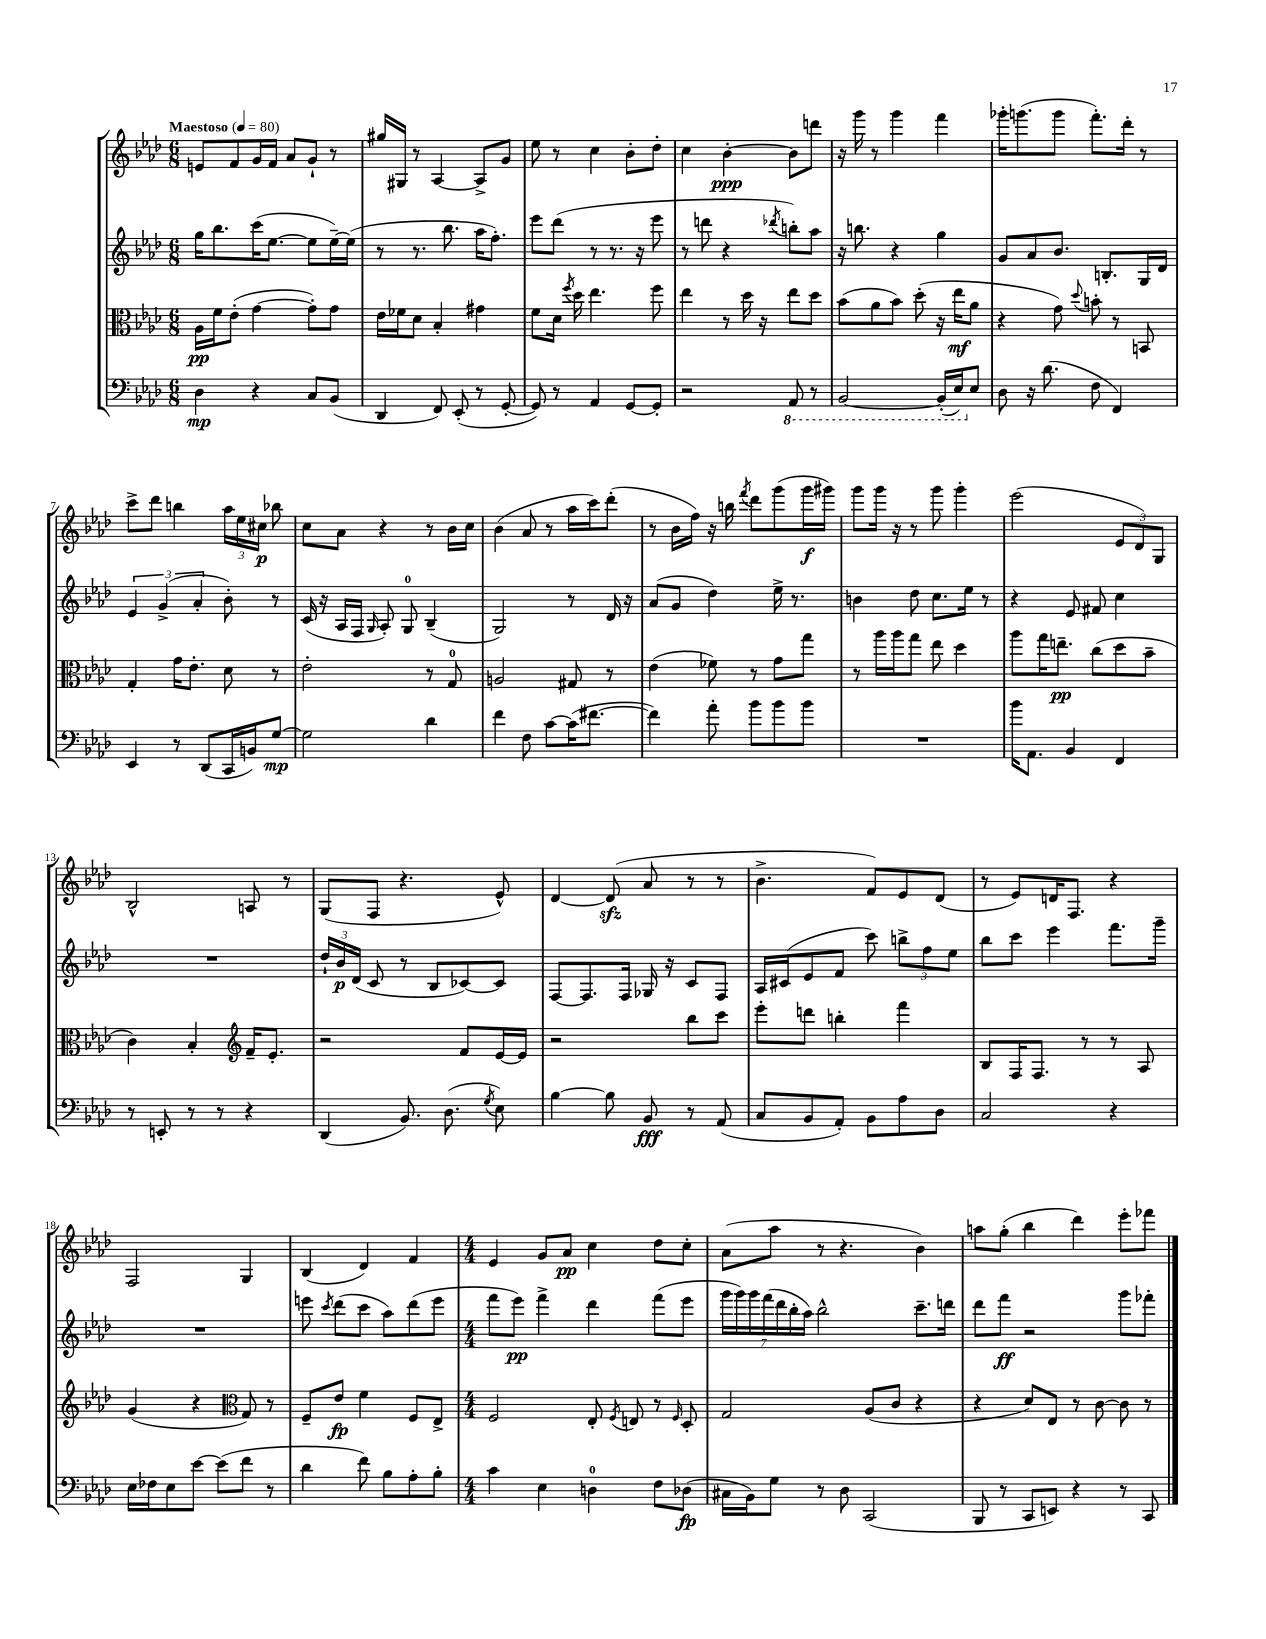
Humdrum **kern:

**kern	**kern	**kern	**kern
*staff4	*staff3	*staff2	*staff1
*clefF4	*clefC3	*clefG2	*clefG2
*k[b-e-a-d-]	*k[b-e-a-d-]	*k[b-e-a-d-]	*k[b-e-a-d-]
*M6/8	*M6/8	*M6/8	*M6/8
*MM80	*MM80	*MM80	*MM80
4D-\	16A-\LL	16gg\LK	8e/L
.	16f\J	8.bb-\	.
.	(8e-'\J	.	8f/
4r	[4g\	(16ccc\K	16g/L
.	.	[8.ee-\J	16f/JJ
.	.	.	8a-/L
8C/L	8g'\]L)	8ee-\]L	8g`/J
(8BB-/J	8g\J	[16ee-~\L)	8r
.	.	(16ee-\]JJ	.
=	=	=	=
4DD-/	16e-\LL	8r	16gg#/LL
.	16f-\J	.	16G#/JJ
.	8d-\J	8.r	8r
8FF/)	4B-'/	.	[4A-/
.	.	8.bb-\	.
(8EE-'/	.	.	.
8r	4g#\	16aa-\LK	8A-^/]L
.	.	8.ff'\J)	.
[8GG'/	.	.	8g/J
=	=	=	=
8GG/])	8f\L	8eee-\L	8ee-\
8r	16d-\Jk	(8ddd-\J	8r
.	8qff/	.	.
.	16dd-\	.	.
4AA-/	4.ee-\	8r	4cc\
.	.	8.r	.
[8GG/L	.	.	8b-'\L
.	.	16r	.
8GG'/]J	8ff\	8eee-\	8dd-'\J
=	=	=	=
2r	4ee-\	8r	4cc\
.	.	8ddd\	.
.	8r	4r	[4b-'\
.	16dd-\	.	.
.	16r	.	.
.	.	8qddd-/	.
8AAA-/	8ee-\L	8bb'\L)	8b-\]L
8r	8dd-\J	8aa-\J	8ddd\J
=	=	=	=
[2BBB-/	(8b-\L	16r	16r
.	.	8.bb\	16ggg\
.	8a-\	.	8r
.	8b-\J)	4r	4ggg\
.	(8dd-'\	.	.
(16BBB-'/]LL	16r	4gg\	4fff\
16EE-/J)	16ee-\LK	.	.
8E-/J	8a-\J	.	.
=	=	=	=
8D-\	4r	8g/L	16ggg-'\LK
.	.	.	(8.ggg\
16r	.	8a-/	.
(8.d-\	.	.	.
.	8g\)	8.b-/J	8ggg\J
.	8qqdd-/	.	.
8F\	8b'\	.	8.fff'\L)
.	.	8.B'/L	.
4FF/)	8r	.	.
.	.	.	16ddd-'\Jk
.	8BB/	16G/L	8r
.	.	16d-/JJ	.
=	=	=	=
4EE-/	4G'/	6e-/	8ccc^\L
.	.	.	8ddd-\J
.	.	(6g^/	.
8r	16g\LK	.	4bb\
.	8.e-'\J	.	.
.	.	6a-'/	.
(8DD-/L	.	.	.
16CC/L	8d-\	8b-'\)	24aa-\LL
.	.	.	24ee-\
16BB/J)	.	.	.
.	.	.	24cc#\JJ
[8G/J	8r	8r	8bb-\
=	=	=	=
2G\]	2e-'\	(16c/	8cc\L
.	.	16r	.
.	.	16A-/LL	8a-\J
.	.	16F/JJ	.
.	.	16qqG/	.
.	.	8A-'/)	4r
.	.	8G/	.
4d-\	8r	(4B-~/	8r
.	8G/	.	16b-\LL
.	.	.	16cc\JJ
=	=	=	=
4f\	2A/	2G/)	(4b-\
8F\	.	.	8a-/
[8c\L	.	.	8r
(16c\]K	8G#/	8r	16aa-\LL
[8.f#\J	.	.	16ccc\J)
.	8r	16d-/	(8ddd-'\J
.	.	16r	.
=	=	=	=
4f#\])	(4e-\	(8a-/L	8r
.	.	8g/J	16b-\LL
.	.	.	16ff\JJ)
8a-'\	8f-\)	4dd-\)	16r
.	.	.	16bb\
.	.	.	8qfff/
8b-\L	8r	.	8ddd-\L
8b-\	8g\L	16ee-^\	(8ggg\
.	.	8.r	.
8b-\J	8gg\J	.	16ggg\L
.	.	.	16ggg#\JJ)
=	=	=	=
2.r	8r	4b\	8ggg\L
.	16aa-\LL	.	16ggg\Jk
.	16aa-\J	.	16r
.	8gg\J	8dd-\	8r
.	8ee-\	8.cc\L	8ggg\
.	4dd-\	.	4ggg'\
.	.	16ee-\Jk	.
.	.	8r	.
=	=	=	=
16b-\LK	8aa-\L	4r	(2eee-\
8.AA-\J	.	.	.
.	16gg\K	.	.
.	8.ee~\J	.	.
4BB-/	.	8e-/	.
.	(8cc\L	8f#/	.
4FF/	8dd-\	4cc\	12e-/L
.	.	.	12d-/)
.	8b-~\J	.	.
.	.	.	12G/J
=	=	=	=
8r	4c\)	2.r	2B-^^/
8EE'/	.	.	.
8r	4B-'/	.	.
8r	.	.	.
*	*clefG2	*	*
4r	16f~/LK	.	8A/
.	8.e-'/J	.	.
.	.	.	8r
=	=	=	=
(4DD-/	2r	24dd-`/LL	(8G/L
.	.	24b-/	.
.	.	(24d-/JJ	.
.	.	8c/	8F/J
8.BB-/)	.	8r	4.r
.	.	8B-/L	.
(8.D-\	.	.	.
.	8f/L	[8c-/)	.
8qG/	.	.	.
8E-\)	[16e-/L	8c-/]J	8e-^^/)
.	16e-/]JJ	.	.
=	=	=	=
[4B-\	2r	[8F/L	[4d-/
.	.	8.F/]	.
8B-\]	.	.	(8d-/]
.	.	16F/Jk	.
8BB-/	.	16G-/	8a-/
.	.	16r	.
8r	8bb-\L	8c/L	8r
(8AA-/	8ccc\J	8F/J	8r
=	=	=	=
8C/L	8eee-'\L	16A-/LL	4.b-^\
.	.	(16c#/J	.
8BB-/	8ddd\J	8e-/	.
8AA-'/J)	4bb'\	8f/J	.
8BB-\L	.	8ccc\)	8f/L)
8A-\	4fff\	12bb^\L	8e-/
.	.	12ff\	.
8D-\J	.	.	(8d-/J
.	.	12ee-\J	.
=	=	=	=
2C/	8B-/L	8bb-\L	8r
.	16F/K	8ccc\J	8e-/L)
.	8.F/J	.	.
.	.	4eee-\	16d/K
.	.	.	8.F/J
.	8r	.	.
4r	8r	8.fff\L	4r
.	8A-/	.	.
.	.	16ggg~\Jk	.
=	=	=	=
16E-\LL	(4g/	2.r	2F/
16F-\J	.	.	.
8E-\	.	.	.
[8e-\J	4r	.	.
(8e-\]L	.	.	.
*	*clefC3	*	*
8f\J	8G/)	.	4G/
8r	8r	.	.
=	=	=	=
4d-\	8F~/L	8eee\	(4B-/
.	.	8qccc/	.
.	8e-/J	(8ddd-\L	.
8f\)	4f\	8ccc\J	4d-/)
8B-\L	.	8aa-\L)	.
8A-'\	8F/L	(8ddd-\	4f/
8B-'\J	8E-^/J	8eee\J	.
=	=	=	=
*M4/4	*M4/4	*M4/4	*M4/4
4c\	2F/	8fff\L	4e-/
.	.	8eee-\J)	.
4E-\	.	4fff^\	8g/L
.	.	.	8a-/J
4D\	8E-'/	4ddd-\	4cc\
.	8qF/	.	.
.	8E/	.	.
8F\L	8r	(8fff\L	8dd-\L
.	16qqF/	.	.
(8D-\J	8D-'/	8eee-\J	8cc'\J
=	=	=	=
16C#\LL	2G/	28ggg\LL	(8a-\L
.	.	28ggg\)	.
16BB-\J)	.	.	.
.	.	28ggg\	.
.	.	(28fff\	.
8G\J	.	.	8aa-\J
.	.	28ddd-\	.
.	.	28bb-'\	.
.	.	28aa-\JJ)	.
8r	.	2bb-^^\	8r
8D-\	.	.	4.r
(2CC/	(8A-/L	.	.
.	8c/J	.	.
.	4r	8.ccc~\L	4b-\)
.	.	16ddd\Jk	.
=	=	=	=
8BBB-/	4r	8ddd-\L	8aa\L
8r	.	8fff\J	(8gg'\J
8CC/L	8d-/L)	2r	4bb-\
8EE/J)	8E-/J	.	.
4r	8r	.	4ddd-\)
.	[8c\	.	.
8r	8c\]	8ggg\L	8eee-'\L
8CC/	8r	8fff-'\J	8fff-\J
==	==	==	==
*-	*-	*-	*-
